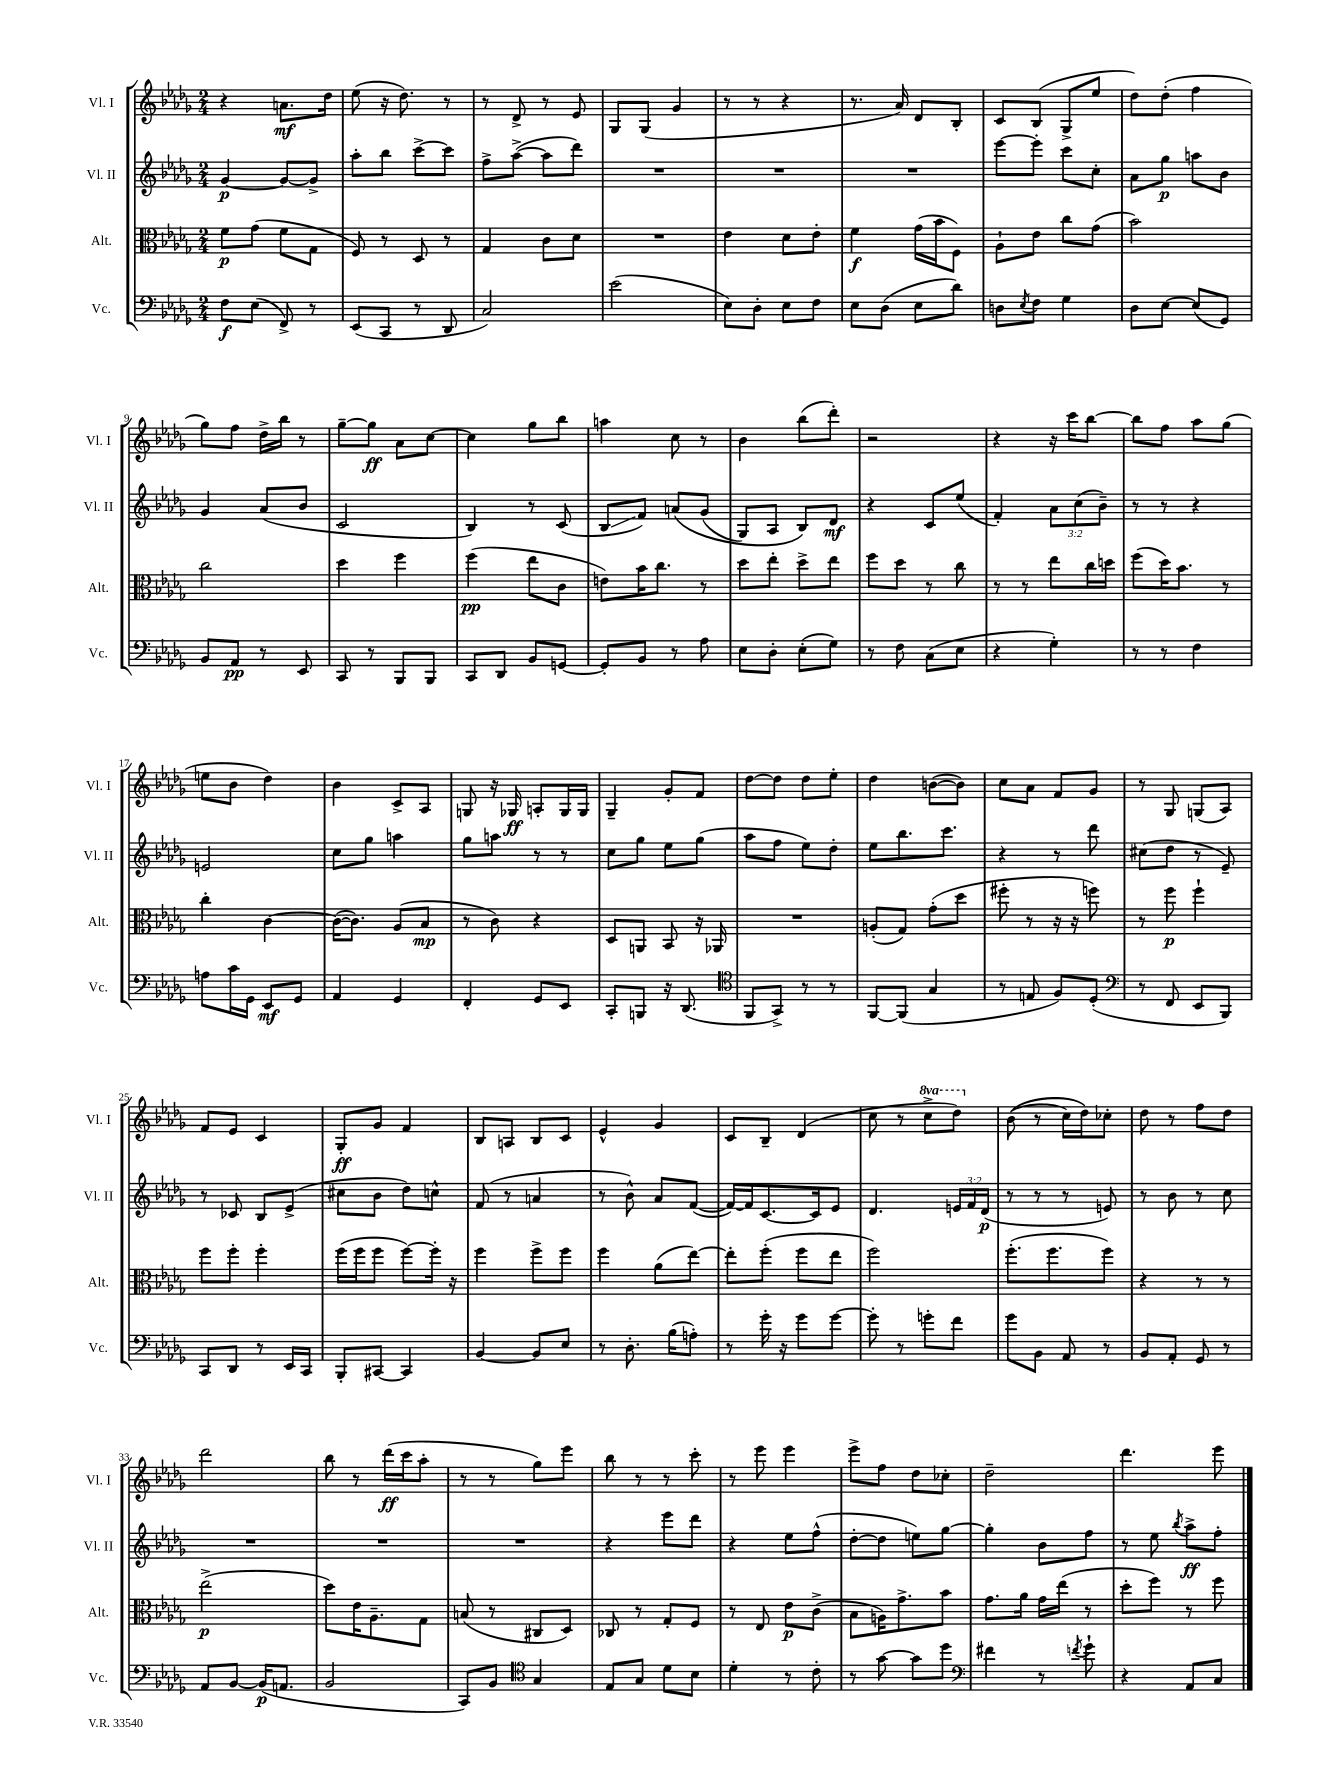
<<
\new StaffGroup <<
\new Staff = "s0" \with { instrumentName = "Vl. I" shortInstrumentName = "Vl. I" } {
    \clef treble \key des \major \numericTimeSignature \time 2/4 \set Staff.ottavationMarkups = #ottavation-simple-ordinals
    r4 a'8.\mf des''16 |
    ees''8( r16 des''8.) r8 |
    r8 des'8-> r8 ees'8 |
    ges8 ges8( ges'4 |
    r8 r8 r4 |
    r8. aes'16) des'8 bes8-. |
    c'8 bes8( ges8-> ees''8 |
    des''8) des''8-.( f''4 |
    ges''8) f''8 des''16-> bes''16 r8 |
    ges''8~-- ges''8\ff aes'8 c''8~ |
    c''4 ges''8 bes''8 |
    a''4 c''8 r8 |
    bes'4 bes''8( des'''8-.) |
    r2 |
    r4 r16 c'''16 bes''8~ |
    bes''8 f''8 aes''8 ges''8( |
    e''8 bes'8 des''4) |
    bes'4 c'8-> aes8 |
    g8 r16 ges16\ff a8-. ges16 ges16 |
    ges4-- ges'8-. f'8 |
    des''8~ des''8 des''8 ees''8-. |
    des''4 b'8~( b'8) |
    c''8 aes'8 f'8 ges'8 |
    r8 ges8 g8( aes8) |
    f'8 ees'8 c'4 |
    ges8-.\ff ges'8 f'4 |
    bes8 a8 bes8 c'8 |
    ees'4-^ ges'4 |
    c'8 bes8-- des'4( |
    c''8 r8 \ottava #1 c'''8-> des'''8) \ottava #0 |
    bes'8(\( r8 c''16) des''16\) ces''8-. |
    des''8 r8 f''8 des''8 |
    des'''2 |
    bes''8 r8 des'''16\ff( c'''16 aes''8-. |
    r8 r8 ges''8) ees'''8 |
    bes''8 r8 r8 c'''8-. |
    r8 ees'''8 ees'''4 |
    ees'''8-> f''8 des''8 ces''8-. |
    des''2-- |
    des'''4. ees'''8 \bar "|." |
}
\new Staff = "s1" \with { instrumentName = "Vl. II" shortInstrumentName = "Vl. II" } {
    \clef treble \key des \major \numericTimeSignature \time 2/4 \override Staff.TupletNumber.text = #tuplet-number::calc-fraction-text
    ges'4~\p ges'8~ ges'8-> |
    aes''8-. bes''8 c'''8~-> c'''8 |
    f''8-> aes''8~->( aes''8 des'''8) |
    R2 |
    R2 |
    R2 |
    ees'''8~ ees'''8-. c'''8 c''8-. |
    aes'8 ges''8\p a''8 bes'8 |
    ges'4 aes'8( bes'8 |
    c'2 |
    bes4) r8 c'8( |
    bes8\glissando f'8) a'8\( ges'8( |
    ges8) aes8 bes8\) des'8\mf |
    r4 c'8 ees''8( |
    f'4-.) \tuplet 3/2 { aes'8 c''8( bes'8--) } |
    r8 r8 r4 |
    e'2 |
    c''8 ges''8 a''4 |
    ges''8 a''8 r8 r8 |
    c''8 ges''8 ees''8 ges''8( |
    aes''8 f''8 ees''8) des''8-. |
    ees''8 bes''8. c'''8. |
    r4 r8 des'''8 |
    cis''8( des''8 r8 ees'8--) |
    r8 ces'8 bes8 ees'8->( |
    cis''8 bes'8 des''8) c''8-^ |
    f'8( r8 a'4 |
    r8 bes'8-^) aes'8 f'8~( |
    f'16~) f'16 c'8.~ c'16 ees'8 |
    des'4. \tuplet 3/2 { e'16 f'16 des'16\p( } |
    r8 r8 r8 e'8) |
    r8 bes'8 r8 c''8 |
    R2 |
    R2 |
    R2 |
    r4 ees'''8 des'''8 |
    r4 ees''8 f''8-^( |
    des''8~-. des''8 e''8) ges''8~ |
    ges''4-. bes'8 f''8 |
    r8 ees''8 \acciaccatura { bes''8 } aes''8->\ff f''8-. \bar "|." |
}
\new Staff = "s2" \with { instrumentName = "Alt." shortInstrumentName = "Alt." } {
    \clef alto \key des \major \numericTimeSignature \time 2/4
    f'8\p ges'8( f'8 ges8 |
    f8) r8 des8 r8 |
    ges4 c'8 des'8 |
    R2 |
    ees'4 des'8 ees'8-. |
    f'4\f ges'16( bes'16 f8) |
    aes8-! ees'8 c''8 ges'8( |
    bes'2) |
    c''2 |
    des''4 f''4 |
    f''4\pp( ees''8 c'8 |
    e'8) bes'16 c''8. r8 |
    des''8 ees''8-. des''8-> ees''8 |
    f''8 des''8 r8 c''8 |
    r8 r8 ees''8 c''16 d''16 |
    f''8( des''16) bes'8. r8 |
    c''4-. c'4~ |
    c'16~( c'8.) aes8( bes8\mp |
    r8 c'8) r4 |
    des8 a,8 bes,8 r16 aes,16 |
    R2 |
    a8-.( ges8) ges'8-.( des''8 |
    fis''8-. r8 r16 r16 f''8) |
    r8 f''8\p f''4-! |
    f''8 f''8-. f''4-. |
    f''16( f''16 f''8 f''8~) f''16-. r16 |
    f''4 f''8-> f''8 |
    f''4 aes'8( ees''8~) |
    ees''8-. f''8-.( f''8 ees''8 |
    f''2) |
    f''8.-.( f''8. f''8) |
    r4 r8 r8 |
    ees''2->\p( |
    des''8) ees'16 aes8.-- ges8 |
    b8( r8 cis8 des8) |
    ces8 r8 ges8-. f8 |
    r8 ees8 ees'8\p c'8->( |
    bes8 a16) ges'8.-> bes'8 |
    ges'8. aes'16 ges'16 ees''16( r8 |
    des''8-. f''8) r8 f''8 \bar "|." |
}
\new Staff = "s3" \with { instrumentName = "Vc." shortInstrumentName = "Vc." } {
    \clef bass \key des \major \numericTimeSignature \time 2/4
    f8\f ees8( f,8->) r8 |
    ees,8( c,8 r8 des,8 |
    c2) |
    ees'2( |
    ees8) des8-. ees8 f8 |
    ees8 des8( ees8 des'8) |
    d8 \acciaccatura { ees8 } f8 ges4 |
    des8 ees8~ ees8( ges,8) |
    bes,8 aes,8\pp r8 ees,8 |
    c,8 r8 bes,,8 bes,,8 |
    c,8 des,8 bes,8 g,8~ |
    g,8-. bes,8 r8 aes8 |
    ees8 des8-. ees8-.( ges8) |
    r8 f8 c8( ees8 |
    r4 ges4-.) |
    r8 r8 f4 |
    a8 c'16 ges,16 ees,8\mf ges,8 |
    aes,4 ges,4 |
    f,4-. ges,8 ees,8 |
    c,8-. b,,8 r16 des,8.( |
    \clef tenor f,8 ges,8->) r8 r8 |
    f,8~ f,8( ges4 |
    r8 e8 f8) des8-.( |
    \clef bass r8 f,8 ees,8 bes,,8) |
    c,8 des,8 r8 ees,16 c,16 |
    bes,,8-. cis,8~ cis,4 |
    bes,4~ bes,8 ees8 |
    r8 des8.-. bes16( a8-.) |
    r8 ges'16-. r16 ges'8 ges'8~ |
    ges'8-. r8 g'8-. f'8 |
    ges'8 bes,8 aes,8 r8 |
    bes,8 aes,8-. ges,8 r8 |
    aes,8 bes,8~ bes,16\p( a,8. |
    bes,2 |
    c,8) bes,8 \clef tenor ges4 |
    ees8 ges8 des'8 bes8 |
    des'4-. r8 c'8-. |
    r8 ges'8~ ges'8 des''8 |
    \clef bass fis'4 r8 \acciaccatura { f'8 } ges'8-! |
    r4 aes,8 c8 \bar "|." |
}
>>
>>
